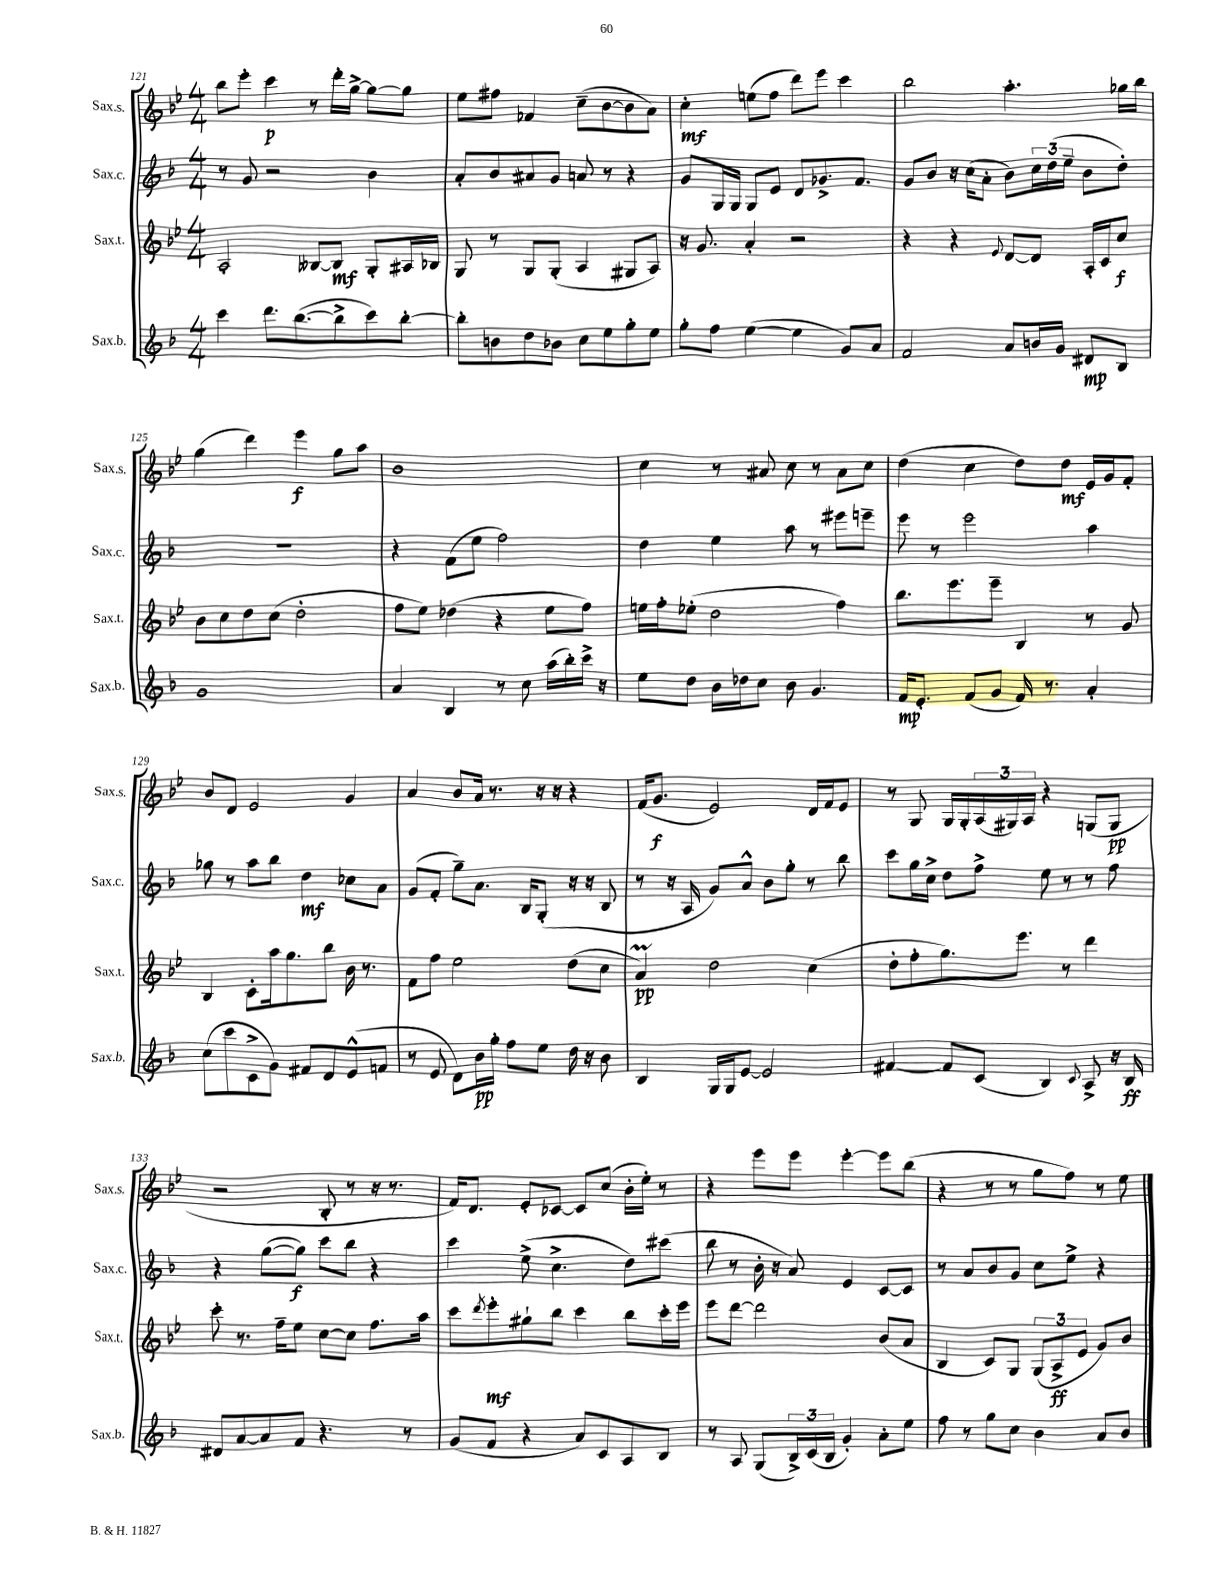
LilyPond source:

<<
\new StaffGroup <<
\new Staff = "s0" \with { instrumentName = "Sax.s." shortInstrumentName = "Sax.s." } {
    \clef treble \key bes \major \numericTimeSignature \time 4/4
    bes''8 ees'''8-. c'''4\p r8 d'''16-. g''16~-> g''8~ g''8 |
    ees''8 fis''8 fes'4 c''8--( bes'8~ bes'8 a'8) |
    c''4-.\mf e''8( f''8 d'''8) ees'''8 c'''4 |
    bes''2 a''4.-. ges''16 bes''16 |
    g''4( d'''4) ees'''4\f g''8 a''8 |
    bes'1 |
    c''4 r8 ais'8 c''8 r8 ais'8 c''8 |
    d''4( c''4 d''8) d''8\mf ees'16 g'16 f'8-. |
    bes'8 d'8 ees'2 g'4 |
    a'4 bes'8 a'16 r8. r16 r16 r4 |
    f'16( g'8.\f ees'2) d'16 f'16 ees'8 |
    r8 g8 g16 g16-. \tuplet 3/2 { a16( gis16) a16 } r4 g8( g8\pp |
    r2 bes8-. r8 r16 r8. |
    f'16) d'8. ees'8-. ces'8~ ces'8 c''8( bes'16-. ees''16-.) r8 |
    r4 ees'''8 ees'''8 ees'''4~-. ees'''8 bes''8( |
    r4 r8 r8 g''8 f''8) r8 ees''8 \bar "|." |
}
\new Staff = "s1" \with { instrumentName = "Sax.c." shortInstrumentName = "Sax.c." } {
    \clef treble \key f \major \numericTimeSignature \time 4/4
    r8 g'8 r2 bes'4 |
    a'8-. bes'8 ais'8 g'8 a'8 r8 r4 |
    g'8 g16 g16 g8 e'8 d'8 ges'8.-> f'8. |
    g'8 bes'8 r16 c''16( a'8-. bes'8) \tuplet 3/2 { c''16 d''16( e''16-- } bes'8 d''8-.) |
    R1 |
    r4 f'8( e''8 f''2) |
    d''4 e''4 a''8 r8 eis'''8 e'''8-- |
    e'''8 r8 e'''2 a''4 |
    ges''8 r8 a''8 bes''8 d''4\mf ces''8 a'8 |
    g'8( f'8-. g''8--) a'8. bes16 g8-.( r16 r16 bes8 |
    r8 r16 a16 g'8) a'8-^ bes'8 g''8-. r8 bes''8 |
    c'''8 g''16 c''16-> d''8 f''8-> e''8 r8 r8 f''8 |
    r4 g''8~( g''8\f) c'''8 bes''8 r4 |
    c'''4 e''8->( c''4.-> d''8) cis'''8( |
    bes''8 r8 bes'16-. r16 a'8) e'4 c'8~ c'8 |
    r8 a'8 bes'8 g'8 c''8 e''8-> r4 \bar "|." |
}
\new Staff = "s2" \with { instrumentName = "Sax.t." shortInstrumentName = "Sax.t." } {
    \clef treble \key bes \major \numericTimeSignature \time 4/4
    a2-. beses8~ beses8\mf g8-. ais16 bes16 |
    g8 r8 g8 g8-.( a4 gis8 a8) |
    r16 g'8. a'4-. r2 |
    r4 r4 \appoggiatura { ees'8 } d'8~ d'8 a16-. c'16 c''8\f |
    bes'8 c''8 d''8 c''8( d''2-. |
    f''8 ees''8) des''4( r4 ees''8 f''8) |
    e''16 f''16-. ees''8-.( d''2 f''4) |
    bes''8. ees'''8. ees'''8-- bes4 r8 g'8 |
    bes4 c'8-. a''16 g''8. bes''8 bes'16 r8. |
    f'8 f''8 ees''2 d''8( c''8 |
    a'4\prall\pp) d''2 c''4( |
    d''8-. f''8-. g''8.) ees'''8. r8 d'''4 |
    c'''8-. r8. f''16-- ees''8 c''8~ c''8 f''8. a''16 |
    c'''8 \acciaccatura { d'''8 } ees'''8-.\mf gis''8-! bes''8 c'''4 bes''8 c'''16-. ees'''16 |
    ees'''8 d'''8~ d'''2 bes'8( a'8 |
    bes4 c'8) g8 \tuplet 3/2 { g8( a8->\ff ees'8 } g'8) bes'8 \bar "|." |
}
\new Staff = "s3" \with { instrumentName = "Sax.b." shortInstrumentName = "Sax.b." } {
    \clef treble \key f \major \numericTimeSignature \time 4/4
    c'''4 d'''8. bes''8.~( bes''8-> c'''8) bes''8~-. |
    bes''8-. b'8 d''8 bes'8 c''8 e''8 g''8-. e''8 |
    g''8-. f''8 e''4~( e''4 g'8) a'8 |
    f'2 a'8 b'16 g'16 dis'8\mp bes8 |
    g'1 |
    a'4 bes4 r8 c''8 a''16( bes''16-.) c'''16-> r16 |
    e''8 d''8 bes'16 des''16 c''8 bes'8 g'4. |
    f'16\mp e'8.-. f'8( g'8 f'16) r8. a'4-. |
    c''8( c'''8 c'8-> g'8) fis'8 d'8 e'8-^( f'8 |
    r8 e'8 d'8) bes'16\pp g''16-. f''8 e''8 d''16 r16 bes'8 |
    bes4 g16 g16 e'8~ e'2 |
    fis'4~ fis'8 c'8( bes4) \appoggiatura { c'8 } a8-> r16 bes16\ff |
    dis'8 a'8~ a'8 f'8 r4. r8 |
    g'8( f'8 r4 a'8) c'8 a8 bes8 |
    r8 a8 g8( \tuplet 3/2 { bes16->) c'16( bes16 } g'4-.) a'8-. e''8 |
    f''8 r8 g''8 c''8 bes'4 a'8 bes'8 \bar "|." |
}
>>
>>
\layout { \context { \Score currentBarNumber = #121 } }
